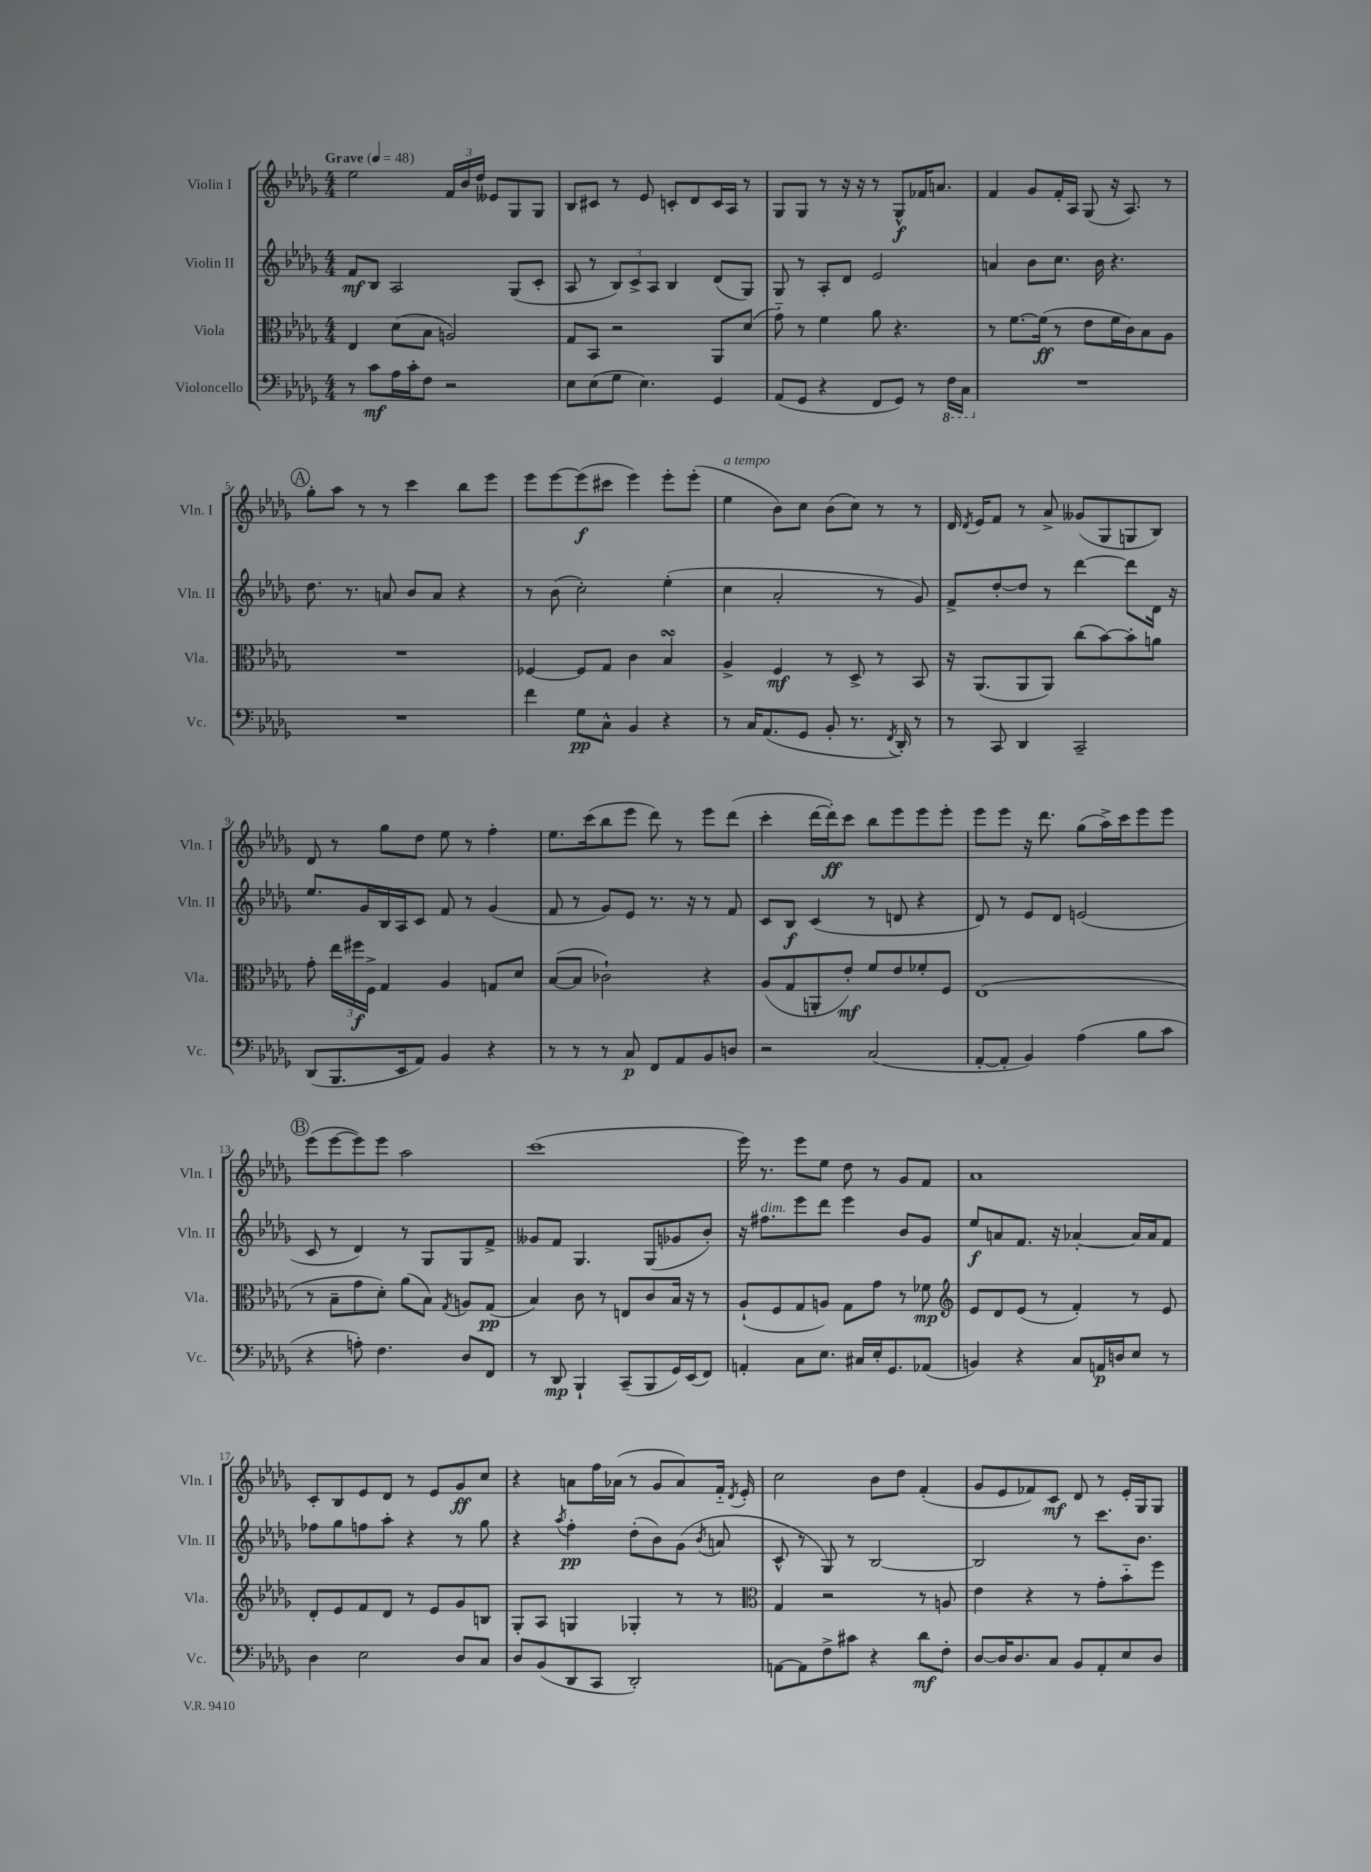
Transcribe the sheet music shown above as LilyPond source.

<<
\new StaffGroup <<
\new Staff = "s0" \with { instrumentName = "Violin I" shortInstrumentName = "Vln. I" } {
    \clef treble \key des \major \numericTimeSignature \time 4/4 \tempo "Grave" 4 = 48
    \autoBeamOff ees''2 \tuplet 3/2 { f'16[ bes'16 des''16] } eeses'8[ ges8 ges8] |
    bes8[ cis'8] r8 ees'8 c'8[-. des'8 c'16 aes16] r8 |
    ges8[ ges8] r8 r16 r16 r8 ges8[-^\f fes'16 a'8.] |
    f'4 ges'8[ f'16-. aes16] ges8( r16 aes8.) r8 |
    \mark \markup { \circle "A" } ges''8[-. aes''8] r8 r8 c'''4 bes''8[ ees'''8] |
    ees'''8[ ees'''8~ ees'''8\f( cis'''8] ees'''4) ees'''8[-. ees'''8]-.( |
    ees''4^\markup { \italic "a tempo" } bes'8[) c''8] bes'8[( c''8]) r8 r8 |
    des'16 \acciaccatura { des'8 } ees'16[ f'8] r8 aes'8-> geses'8[( ges8 g8 bes8]) |
    des'8 r8 ges''8[ des''8] ees''8 r8 f''4-. |
    ees''8.[ c'''16( bes''8 ees'''8] des'''8) r8 ees'''8[ des'''8]( |
    c'''4-. des'''16[~ des'''16-.\ff) c'''8] bes''8[ ees'''8 ees'''8 ees'''8]-. |
    ees'''8[ ees'''8] r16 des'''8. ges''8[( aes''16->) c'''16 ees'''8 ees'''8] |
    \mark \markup { \circle "B" } ees'''8[( ees'''8~ ees'''8) ees'''8] aes''2 |
    c'''1( |
    ees'''16) r8. ees'''8[ ees''8] des''8 r8 ges'8[ f'8] |
    aes'1 |
    c'8[-. bes8 ees'8 des'8] r8 ees'8[ ges'8\ff c''8] |
    r4 a'8[ f''16 aes'16]( r8 ges'8[ aes'8) f'16]-_ \acciaccatura { des'8 } ees'16-. |
    c''2 bes'8[ des''8] f'4-.( |
    ges'8[ ees'8 fes'8) c'8]\mf des'8 r8 ees'16[-. ges16 ges8] \bar "|." |
}
\new Staff = "s1" \with { instrumentName = "Violin II" shortInstrumentName = "Vln. II" } {
    \clef treble \key des \major \numericTimeSignature \time 4/4
    \autoBeamOff f'8[\mf bes8] aes2 ges8[( c'8]-. |
    aes8 r8 \tuplet 3/2 { bes8[) c'8-> aes8] } bes4 des'8[( ges8]) |
    ges8 r8 aes8[-. des'8] ees'2 |
    a'4 bes'8[ c''8.] bes'16 r4. |
    \mark \markup { \circle "A" } des''8. r8. a'8 bes'8[ a'8] r4 |
    r8 bes'8( c''2-.) ees''4-.( |
    c''4 aes'2-. r8 ges'8) |
    f'8[-> des''8~-. des''8] r8 des'''4~ des'''8[ des'16] r16 |
    ees''8.[ ges'16 bes16 aes16 c'8] f'8 r8 ges'4( |
    f'8 r8 ges'8[) ees'8] r8. r16 r8 f'8 |
    c'8[ bes8]\f c'4( r8 d'8 r4 |
    des'8) r8 ees'8[ des'8] e'2( |
    \mark \markup { \circle "B" } c'8 r8 des'4) r8 ges8[ ges8 f'8]-> |
    geses'8[ f'8] ges4. ges8[( ges'8 bes'8]-.) |
    r16 fis''8.[^\markup { \italic "dim." } ees'''8 des'''8] ees'''4 bes'8[ ges'8] |
    ees''8[\f a'8 f'8.] r16 aes'4~-. aes'16[ aes'16 f'8] |
    fes''8[ ges''8 f''8 aes''8]-. r4 r8 ges''8 |
    r4 \acciaccatura { aes''8 } f''4-.\pp des''8[-.( bes'8) ges'8]( \acciaccatura { bes'8 } a'8 |
    c'8-^ r8 ges8) r8 bes2~ |
    bes2 r8 c'''8.[ bes'8.] \bar "|." |
}
\new Staff = "s2" \with { instrumentName = "Viola" shortInstrumentName = "Vla." } {
    \clef alto \key des \major \numericTimeSignature \time 4/4
    \autoBeamOff ees4 des'8[( bes8] a2) |
    ges8[ bes,8] r2 aes,8[ des'8]( |
    ges'8-_) r8 f'4 aes'8 r4. |
    r8 f'8.[~ f'16]\ff( r8 ees'8[ f'16 c'16) bes8 aes8] |
    \mark \markup { \circle "A" } R1 |
    fes4~ fes8[ ges8] c'4 bes4\turn |
    aes4-> f4\mf r8 des8-> r8 bes,8 |
    r16 aes,8.[( aes,8 aes,8]) c''8[( bes'8~) bes'8-. a'8] |
    ges'8-. \tuplet 3/2 { ees''16[ fis''16\f f16]-> } ges4 aes4 g8[ des'8] |
    bes8[~( bes8] ces'2-!) r4 |
    aes8[( ges8 a,8-. ees'8]-.\mf) f'8[ ees'8 fes'8-. f8] |
    ees1( |
    \mark \markup { \circle "B" } r8 bes8[-- ges'8 des'8]-.) aes'8[( bes8]) \acciaccatura { ges8 } a8[ ges8]\pp( |
    bes4) c'8 r8 e8[ c'8 bes16] r16 r8 |
    aes8[-!( f8 ges8 a8]) ges8[ ges'8] r8 fes'8\mp |
    \clef treble ees'8[ des'8 ees'8]( r8 f'4-.) r8 ees'8 |
    des'8[-. ees'8 f'8 des'8] r8 ees'8[ ges'8 b8] |
    ges8[-. aes8] g4 ges4-. r8 r8 |
    \clef alto ges4 r2 r8 a8 |
    ees'4 r4 r8 ges'8[-. bes'8-_ f''8] \bar "|." |
}
\new Staff = "s3" \with { instrumentName = "Violoncello" shortInstrumentName = "Vc." } {
    \clef bass \key des \major \numericTimeSignature \time 4/4
    \autoBeamOff r8 c'8[\mf aes16 c'16-. f8] r2 |
    ees8[ ees8( ges8] ees4.) ges,4 |
    aes,8[( ges,8] r4 f,8[ ges,8]) r8 \ottava #-1 f,16[ c,16] \ottava #0 |
    R1 |
    \mark \markup { \circle "A" } R1 |
    f'4 ges8[\pp c8]-^ bes,4 r4 |
    r8 c16[ aes,8.( ges,8] bes,8-. r8. \acciaccatura { f,8 } des,16-.) r8 |
    r8 c,8 des,4 c,2-- |
    des,8[( bes,,8. ees,16 aes,8]) bes,4 r4 |
    r8 r8 r8 c8\p f,8[ aes,8 bes,8 d8] |
    r2 c2( |
    aes,8[~-. aes,8]-. bes,4) aes4( bes8[ c'8] |
    \mark \markup { \circle "B" } r4 a8-.) f4. des8[ f,8] |
    r8 des,8\mp bes,,4-! c,8[--( bes,,8 ges,16) ees,16( f,8]) |
    a,4-. c8[ ees8.] cis16[ ees16-. ges,8. aes,8]( |
    b,4) r4 c8[ a,16\p d16 ees8] r8 |
    des4 ees2 des8[ c8] |
    des8[ bes,8( des,8 c,8] des,2-.) |
    a,8[~ a,8 f8-> cis'8] r4 des'8[\mf f8]-. |
    des8[~ des16 des8. c8] bes,8[ aes,8-. ees8 des8] \bar "|." |
}
>>
>>
